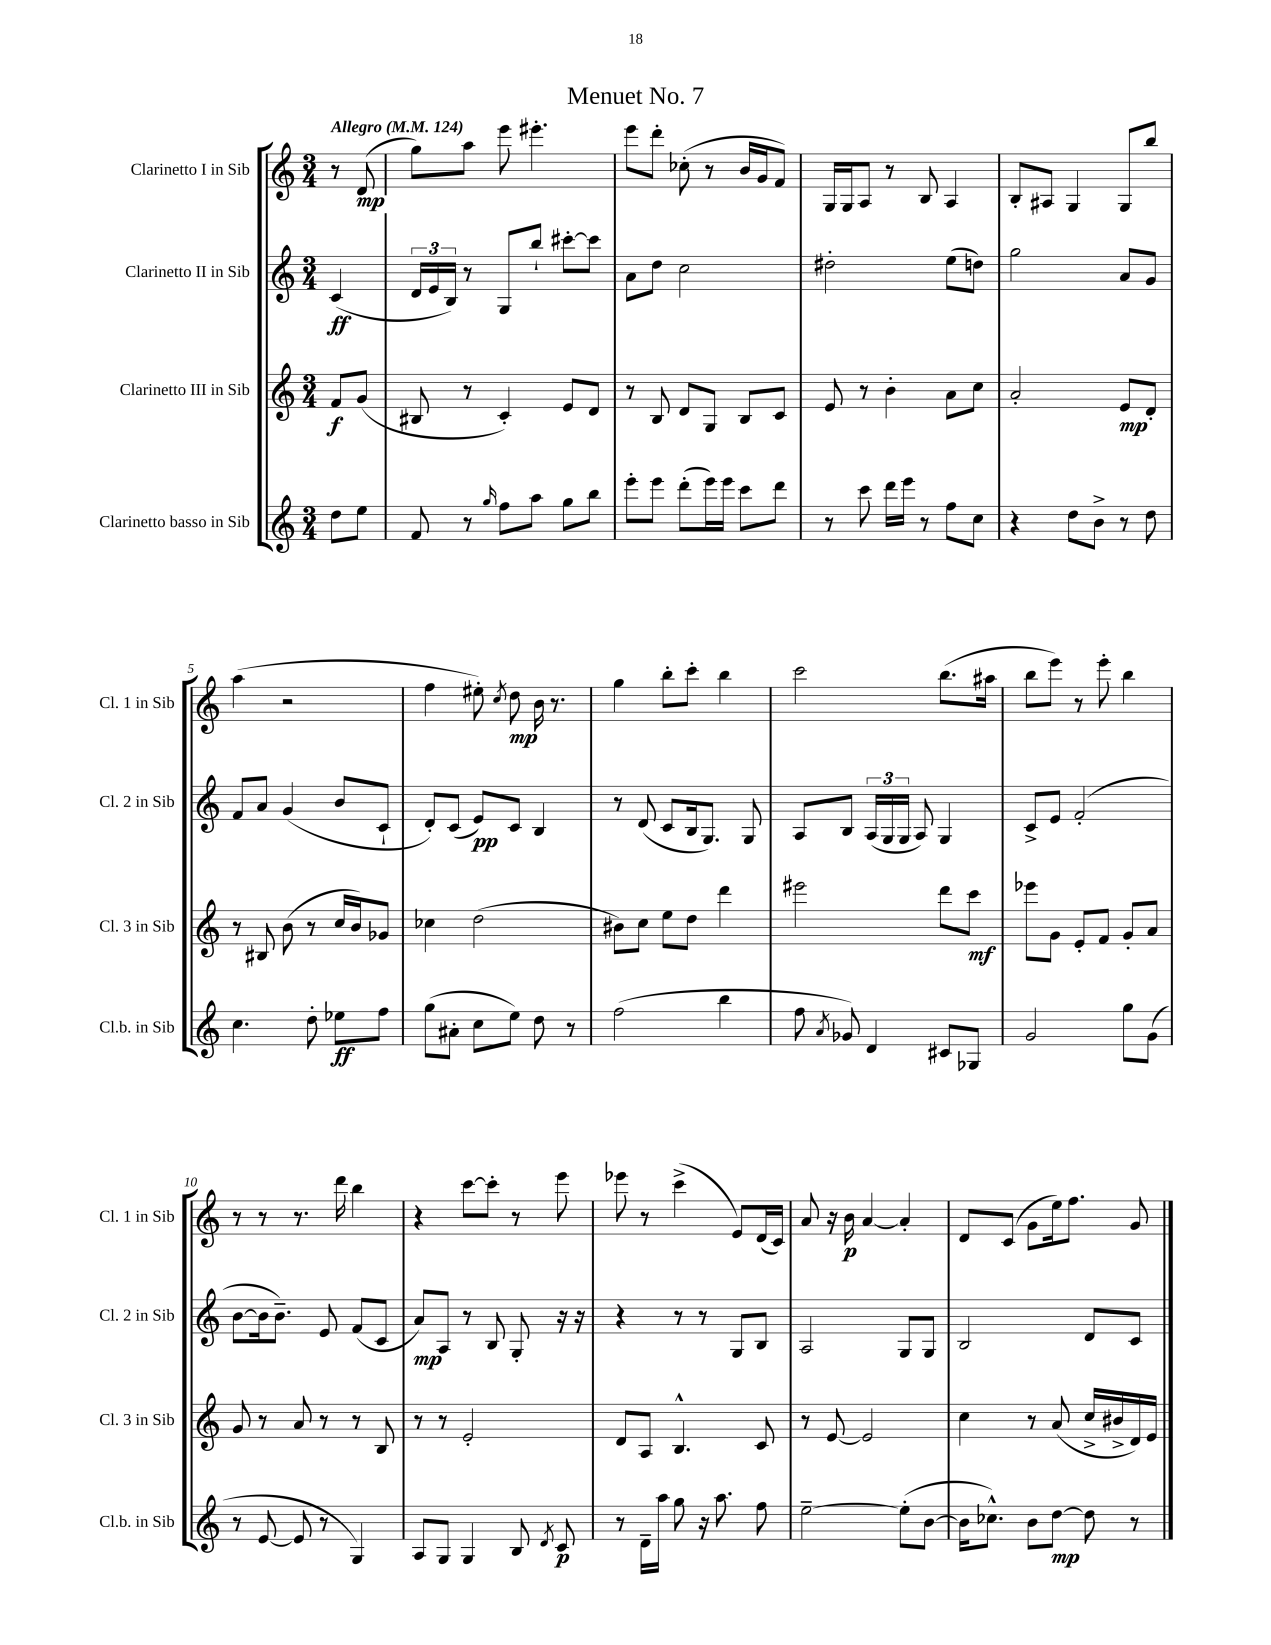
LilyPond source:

\header { title = "Menuet No. 7" }
<<
\new StaffGroup <<
\new Staff = "s0" \with { instrumentName = "Clarinetto I in Sib" shortInstrumentName = "Cl. 1 in Sib" } {
    \clef treble \key c \major \numericTimeSignature \time 3/4 \partial 4 \tempo "Allegro" 4 = 124
    \autoBeamOff r8 d'8\mp( |
    g''8[) a''8] e'''8 eis'''4.-. |
    e'''8[ d'''8]-. ces''8-.( r8 b'16[ g'16 f'8]) |
    g16[ g16 a8] r8 b8 a4 |
    b8[-. ais8] g4 g8[ b''8] |
    a''4( r2 |
    f''4 eis''8-.) \acciaccatura { c''8 } d''8\mp b'16 r8. |
    g''4 b''8[-. c'''8]-. b''4 |
    c'''2 b''8.[( ais''16] |
    b''8[ e'''8]) r8 e'''8-. b''4 |
    r8 r8 r8. d'''16 b''4 |
    r4 c'''8[~ c'''8]-. r8 e'''8 |
    ees'''8 r8 c'''4->( e'8[) d'16( c'16]) |
    a'8 r16 b'16\p a'4~ a'4-. |
    d'8[ c'8]( g'8[ e''16) f''8.] g'8 \bar "|." |
}
\new Staff = "s1" \with { instrumentName = "Clarinetto II in Sib" shortInstrumentName = "Cl. 2 in Sib" } {
    \clef treble \key c \major \numericTimeSignature \time 3/4 \partial 4
    \autoBeamOff c'4\ff( |
    \tuplet 3/2 { d'16[ e'16 b16]) } r8 g8[ b''8]-! cis'''8[~-. cis'''8] |
    a'8[ d''8] c''2 |
    dis''2-. e''8[( d''8]) |
    g''2 a'8[ g'8] |
    f'8[ a'8] g'4( b'8[ c'8]-! |
    d'8[-.) c'8]( e'8[\pp) c'8] b4 |
    r8 d'8( c'8[ b16 g8.]) g8 |
    a8[ b8] \tuplet 3/2 { a16[( g16 g16] } a8) g4 |
    c'8[-> e'8] f'2-.( |
    b'8[~ b'16 b'8.]--) e'8 f'8[( c'8] |
    a'8[\mp) a8] r8 b8 g8-. r16 r16 |
    r4 r8 r8 g8[ b8] |
    a2 g8[ g8] |
    b2 d'8[ c'8] \bar "|." |
}
\new Staff = "s2" \with { instrumentName = "Clarinetto III in Sib" shortInstrumentName = "Cl. 3 in Sib" } {
    \clef treble \key c \major \numericTimeSignature \time 3/4 \partial 4
    \autoBeamOff f'8[\f g'8]( |
    bis8 r8 c'4-.) e'8[ d'8] |
    r8 b8 d'8[ g8] b8[ c'8] |
    e'8 r8 b'4-. a'8[ c''8] |
    a'2-. e'8[\mp d'8]-. |
    r8 bis8 b'8( r8 c''16[ b'16) ges'8] |
    ces''4 d''2( |
    bis'8[) c''8] e''8[ d''8] d'''4 |
    eis'''2 d'''8[ c'''8]\mf |
    ees'''8[ g'8] e'8[-. f'8] g'8[-. a'8] |
    g'8 r8 a'8 r8 r8 b8 |
    r8 r8 e'2-. |
    d'8[ a8] b4.-^ c'8 |
    r8 e'8~ e'2 |
    c''4 r8 a'8( c''16[-> bis'16-> d'16) e'16] \bar "|." |
}
\new Staff = "s3" \with { instrumentName = "Clarinetto basso in Sib" shortInstrumentName = "Cl.b. in Sib" } {
    \clef treble \key c \major \numericTimeSignature \time 3/4 \partial 4
    \autoBeamOff d''8[ e''8] |
    f'8 r8 \grace { g''16 } f''8[ a''8] g''8[ b''8] |
    e'''8[-. e'''8] d'''8[-.( e'''16) e'''16] c'''8[ d'''8] |
    r8 c'''8 d'''16[ e'''16] r8 f''8[ c''8] |
    r4 d''8[ b'8]-> r8 d''8 |
    c''4. d''8-. ees''8[\ff f''8] |
    g''8[( ais'8]-. c''8[ e''8]) d''8 r8 |
    f''2( b''4 |
    f''8 \acciaccatura { a'8 } ges'8) d'4 cis'8[ ges8] |
    g'2 g''8[ g'8]( |
    r8 e'8~ e'8 r8 g4) |
    a8[ g8] g4 b8 \acciaccatura { d'8 } c'8\p |
    r8 d'16[-- a''16] g''8 r16 a''8. f''8 |
    e''2~-- e''8[-.( b'8]~ |
    b'16[ ces''8.]-^) b'8[ d''8]~\mp d''8 r8 \bar "|." |
}
>>
>>
